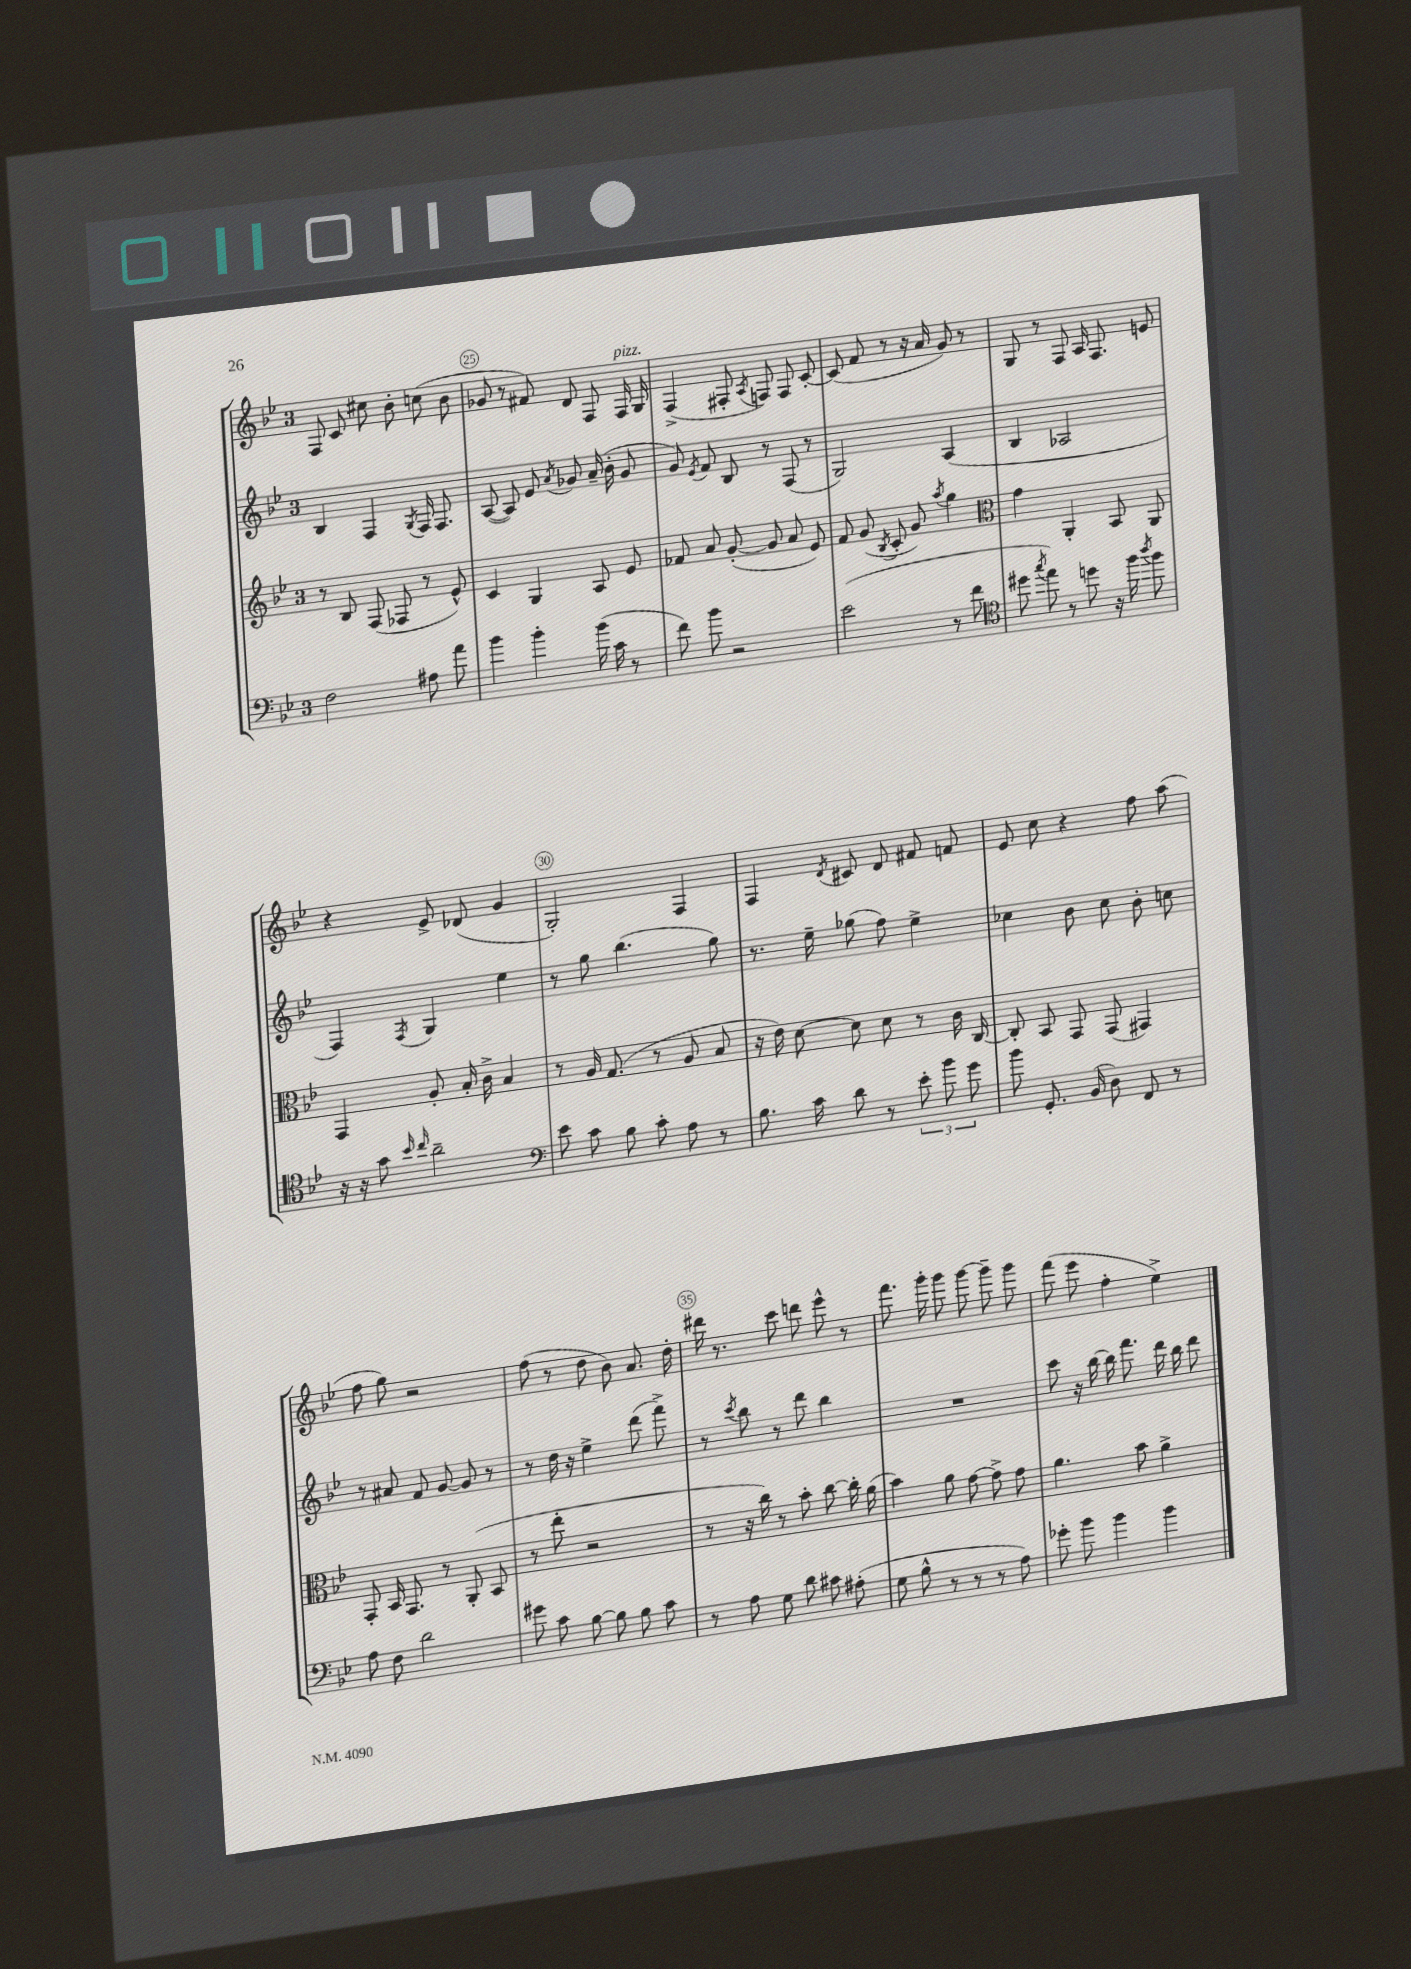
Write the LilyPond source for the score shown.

<<
\new StaffGroup <<
\new Staff = "s0" {
    \clef treble \key bes \major \once \override Staff.TimeSignature.style = #'single-digit \time 3/4
    \autoBeamOff f8 c'8 cis''8 bes'8-. c''8( bes'8 |
    ges'8 r8 fis'8) d'8 f8 f16^\markup { \italic "pizz." } g16 |
    f4->( fis8-. \acciaccatura { a8 } f8) f8 c'8~-. |
    c'8( f'8 r8 r16 a'16 g'8) r8 |
    g8 r8 f8 a16 f8. e'8 |
    r4 ees'8-> des'8( g'4 |
    g2-.) f4 |
    f4 \acciaccatura { d'8 } cis'8 d'8 fis'8 f'8 |
    ees'8 c''8 r4 f''8 a''8( |
    f''8 g''8) r2 |
    f''8( r8 d''8 bes'8) a'8. d''16-. |
    dis'''16 r8. c'''8 d'''8 ees'''8-^ r8 |
    f'''8. g'''16-. g'''8 g'''8~ g'''8-- g'''8 |
    f'''8( ees'''8 f''4-. ees''4->) \bar "|." |
}
\new Staff = "s1" {
    \clef treble \key bes \major \once \override Staff.TimeSignature.style = #'single-digit \time 3/4
    \autoBeamOff bes4 f4 \acciaccatura { g8 } f16 f8. |
    a8~( a8) ees'8 \acciaccatura { a'8 } ges'8 a'16--( bes'16-. ges'8 |
    g'8) \acciaccatura { ees'8 } f'8 bes8 r8 f8( r8 |
    g2) a4( |
    bes4 aes2 |
    f4) \acciaccatura { f8 } g4 ees''4 |
    r8 g''8 bes''4.( g''8) |
    r8. ees''16-- ges''8( f''8) ees''4-> |
    ces''4 bes'8 ces''8 bes'8-. c''8 |
    r8 ais'8 f'8 g'8~ g'8 r8 |
    r8 d''16 r16 ees''4-> d'''8( f'''8->) |
    r8 \acciaccatura { c'''8 } bes''8 r8 d'''8 bes''4 |
    R2. |
    c'''8 r16 bes''16~ bes''16 f'''8. d'''16 bes''16 d'''8 \bar "|." |
}
\new Staff = "s2" {
    \clef treble \key bes \major \once \override Staff.TimeSignature.style = #'single-digit \time 3/4
    \autoBeamOff r8 bes8 f8( fes8 r8 ees'8-^) |
    c'4 g4 a8 ees'8 |
    fes'8 a'8 g'8~-.( g'8 a'8 ees'8) |
    f'8 g'8( \acciaccatura { bes8 } c'8-. g'8) \acciaccatura { a''8 } g''4 |
    \clef alto g'4 a,4-. bes,8 a,8 |
    g,4 a8-. bes16-. c'16-> bes4 |
    r8 a16 g8.( r8 a8 bes8 |
    r16 ees'16) d'8~ d'8 d'8 r8 c'16 c16~ |
    c8-. bes,8 g,8 g,8( gis,4) |
    g,8-. bes,16 g,8. r8 a,8-.( bes,8 |
    r8 ees''8-. r2 |
    r8 r16 c''16) r8 bes'8-. c''8~ c''16-. a'16( |
    bes'4) a'8 g'8~ g'8-> g'8 |
    a'4. bes'8 a'4-> \bar "|." |
}
\new Staff = "s3" {
    \clef bass \key bes \major \once \override Staff.TimeSignature.style = #'single-digit \time 3/4
    \autoBeamOff f2 ais8 a'8 |
    bes'4 bes'4-. bes'16( c'16 r8 |
    f'8) bes'8 r2 |
    ees'2( r8 f'8 |
    \clef tenor dis''8 \acciaccatura { g''8 } ees''8) r8 d''8 r16 f''16 \acciaccatura { a''8 } f''8 |
    r16 r16 g'8 \grace { bes'16 c''16 } a'2-- |
    \clef bass ees'8 c'8 bes8 c'8-. a8 r8 |
    bes8. c'16 d'8 r8 \tuplet 3/2 { ees'8-. bes'8 g'8 } |
    bes'8 g,8.-. bes,16( d8) f,8 r8 |
    a8 f8 d'2 |
    gis'8 c'8 bes8~ bes8 bes8 c'8 |
    r8 a8 g8 d'8 cis'8 ais8-.( |
    g8 bes8-^ r8 r8 r8 a8) |
    ges'8-. bes'8 bes'4 bes'4 \bar "|." |
}
>>
>>
\layout { \context { \Score currentBarNumber = #24 \override BarNumber.break-visibility = ##(#f #t #t) barNumberVisibility = #(every-nth-bar-number-visible 5) \override BarNumber.stencil = #(make-stencil-circler 0.1 0.3 ly:text-interface::print) } }
